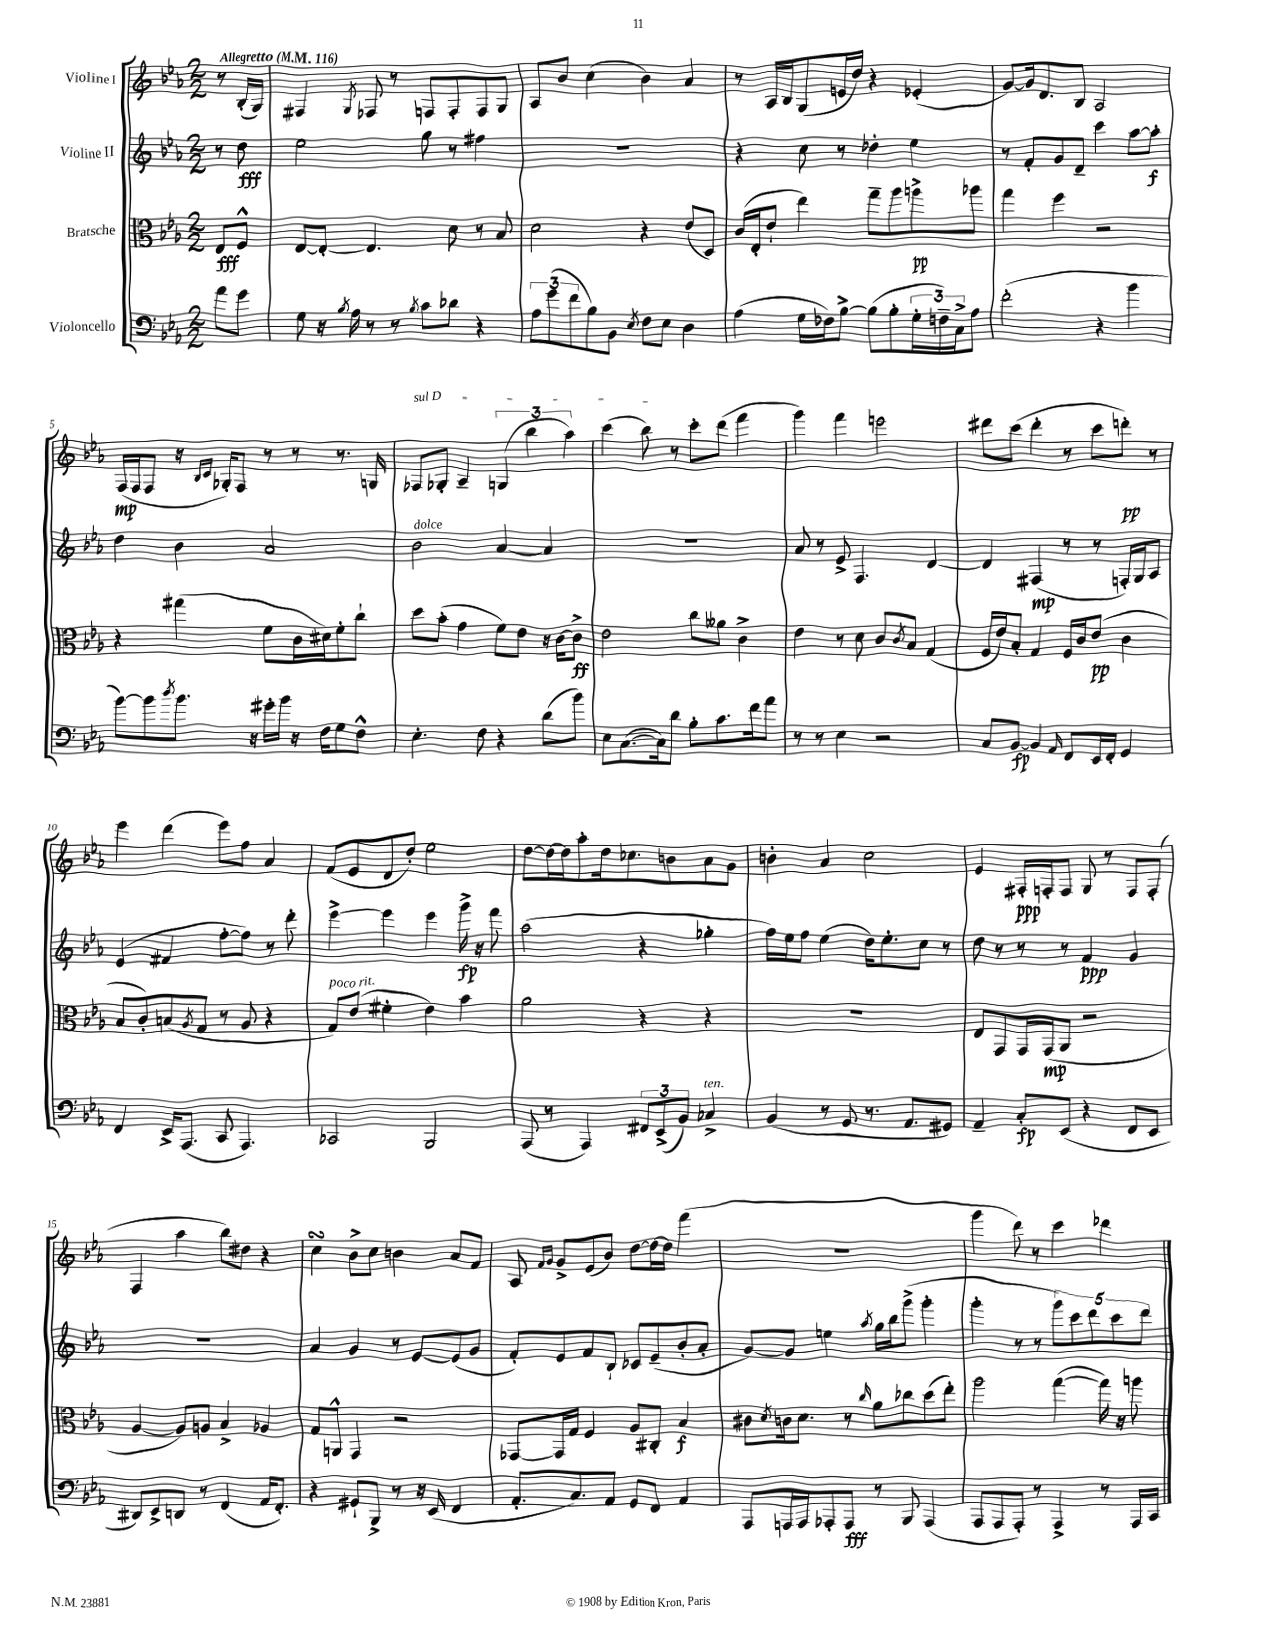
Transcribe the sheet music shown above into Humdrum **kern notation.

**kern	**kern	**kern	**kern
*staff4	*staff3	*staff2	*staff1
*clefF4	*clefC3	*clefG2	*clefG2
*k[b-e-a-]	*k[b-e-a-]	*k[b-e-a-]	*k[b-e-a-]
*M2/2	*M2/2	*M2/2	*M2/2
*MM116	*MM116	*MM116	*MM116
8a-\L	8E-/L	8r	8r
8g\J	8F^^/J	8dd\	(16B-'/LL
.	.	.	16G/JJ)
=	=	=	=
8G\	[8E-/L	2ee-\	4F#/
16r	8E-'/_J	.	.
8qB-/	.	.	.
16A-\	.	.	.
.	.	.	8qG/
8r	4.E-/]	.	8F-/
8r	.	.	8r
8qB-/	.	.	.
8c\L	.	8gg\	8F/L
8d-\J	8d\	8r	8F'/
4r	8r	4ff#\	8F/
.	8B-/	.	8G/J
=	=	=	=
12A-\L	2d\	1r	8A-/L
(12g\	.	.	.
.	.	.	8b-/J
12f\	.	.	.
8B-\)	.	.	(4cc\
8BB-\J	.	.	.
8qE-/	.	.	.
8F\L	4r	.	4b-\)
8E-\J	.	.	.
4D\	(8e-/L	.	4a-/
.	8D/J)	.	.
=	=	=	=
(4A-\	(16c/LL	4r	8r
.	16E-'/J	.	.
.	8e-`/J	.	16A-/LL
.	.	.	16B-/J
16G\LL	4ee-\)	8cc\	(8G/
16F-\J)	.	.	.
[8B-^\J	.	8r	16e/L
.	.	.	16dd/JJ)
(8B-\]L	8gg~\L	4dd-'\	4r
8B-'\	8aa-\	.	.
24G'\L	8aa^\	4ee-\	(4e-'/
24F~\)	.	.	.
24C^\J	.	.	.
8A-\J	8aa-\J	.	.
=	=	=	=
(2f'\	4gg\	8r	[8g/L)
.	.	8f'/L	16g/]k
.	.	.	8.d/
.	4ff\	8g/	.
.	.	8d~/J	8B-/J
4r	2r	4ccc\	2A-/
4b-\	.	[8aa-\L	.
.	.	8aa-'\]J	.
=	=	=	=
[8b-\L)	4r	4dd\	(16F/LL
.	.	.	16F/J
8b-\]	.	.	8F/J
8qdd/	.	.	.
8.b-\J	(4gg#\	4b-\	16r
.	.	.	16qqB-/LL
.	.	.	16qqc/JJ
.	.	.	16G-'/LK)
.	.	.	8F/J
16r	.	.	.
16g#'\LL	8f\L	2a-/	8r
16b-\JJ	.	.	.
16r	16c\L	.	8r
16F\LK	16d#\J)	.	.
8G\	8f'\	.	8.r
8F^^\J	8cc`\J	.	.
.	.	.	16G/
=	=	=	=
4.E-'\	8dd\L	2b-\	8F-/L
.	(8b-'\J	.	8G-'/J
.	4g\	.	4A-~/
8F\	.	.	.
4r	8f\L)	[4a-/	(6G/
.	8e-\J	.	.
.	.	.	6bb-\
(8d\L	16r	4a-/]	.
.	[16c\LK	.	.
.	.	.	6aa-\)
8b-\J)	8c^\]J	.	.
=	=	=	=
8E-\L	2e-\	1r	(4ccc\
([8.C\	.	.	.
.	.	.	8bb-\)
16C\]k)	.	.	.
8d\J	.	.	8r
8B-'\L	8cc\L	.	8ccc'\L
8.c\	8a--\J	.	(8ddd\J
.	4c^\	.	4fff\
16f\k	.	.	.
8a-\J	.	.	.
=	=	=	=
8r	4e-\	8a-/	4ggg\)
8r	.	8r	.
4E-\	8r	8e-^/	4fff\
.	8d\	4.F/	.
2r	8c/L	.	2eee\
.	8qc/	.	.
.	8B-/J	.	.
.	(4G/	[4d/	.
=	=	=	=
8C/L	16F/LL	4d/]	8ddd#\L
.	16e-/J)	.	.
[8BB-/J	8B-'/J	.	(8ccc\J
4BB-/]	4G/	(4F#/	4ddd#'\
16qqAA-/	.	.	.
8FF/L	16F/LL	8r	8r
.	16c/J	.	.
16EE-/L	(8e-/J	8r	8ccc\L
16FF'/JJ	.	.	.
4GG/	4c\	16F'/LL)	8ddd'\J)
.	.	16G/J	.
.	.	8A-/J	8r
=	=	=	=
4FF/	8B-/L	(4e-/	4eee-\
.	8c'/)	.	.
16EE-^/LK	(8B/	4f#/	(4ddd\
(8.AAA-/J	.	.	.
.	8qA-/	.	.
.	8G/J	.	.
8CC/	8r	[8ff'\L	8eee-\L)
4.AAA-/)	8A-/	8ff\]J)	8ff\J
.	4r	8r	4a-/
.	.	8ddd'\	.
=	=	=	=
2CC-/	8G/L)	[4eee-^\	(8f/L
.	(8e-/J	.	8e-/
.	4f#'\	4eee-\]	8d/
.	.	.	8dd'/J)
2BBB-/	4e-\)	4eee-\	2ee-\
.	4b-\	16ggg^\	.
.	.	16r	.
.	.	8fff\	.
=	=	=	=
(8AAA-/	2a-\	(2aa-\	[8dd\L
8r	.	.	16dd\_L
.	.	.	16dd\]J
4AAA-/)	.	.	8aa-'\
.	.	.	16dd\k
.	.	.	8.cc-\
12FF#/L	4r	4r	.
(12EE-^/	.	.	.
.	.	.	8b\
12BB-/J)	.	.	.
4C-^/	4r	4gg-'\	8a-\
.	.	.	8g\J
=	=	=	=
(4BB-/	1r	16ff\LL)	4b'\
.	.	16ee-\J	.
.	.	8ff\J	.
8r	.	(4ee-\	4a-/
8GG/	.	.	.
8.r	.	16dd\LK)	2cc\
.	.	8.ee-'\	.
8.AA-/L	.	.	.
.	.	8cc\J	.
8GG#/J)	.	8r	.
=	=	=	=
4AA-~/	8E-/L	8dd\	4e-/
.	8GG/	8r	.
8C'/L	16GG/L	8r	16F#'/LL
.	(16GG/J	.	16F'/J
(8EE-/J	8AA-/J	8r	8F/J
4r	2r	4f/	8G/
.	.	.	8r
8FF/L	.	4g/	8F/L
8EE-/J	.	.	(8F'/J
=	=	=	=
8DD#/L)	[4A-/	1r	4F/
8EE-^/	.	.	.
8DD/J	8A-/]L)	.	4aa-\
8r	8A/J	.	.
(4FF/	4B-^/	.	8bb-\L)
.	.	.	8dd#\J
16AA-/LK	4A-/	.	4r
8.FF'/J)	.	.	.
=	=	=	=
4r	8G/L	4a-/	4cc\
.	8AA^^/J	.	.
8GG#`/L	4GG/	4g/	8b-^\L
8BBB-^/J	.	.	8cc\J
8r	2r	8r	4b\
16r	.	[8e-/L	.
(16EE-/	.	.	.
4FF/	.	(8e-/]	8a-/L
.	.	8g/J	8f/J
=	=	=	=
8.AA-'/L	[8GG-/L	8f'/L)	8A-/
.	.	.	16qqf/LL
.	.	.	16qqg/JJ
.	16GG-/]L	8e-/	8g^/L
8.C/)	16G/JJ	.	.
.	4F/	8f/	(8e-/
8AA-/J	.	8B-`/J	8b-/J)
8GG/L	8A-/L	8c-/L	[8dd\L
8FF/J	8C#'/J	(8e-~/	16dd\_L
.	.	.	16dd\]JJ
4AA-/	4B-/	8b-'/	(4fff\
.	.	8a-'/J	.
=	=	=	=
8AAA-/L	8c#\L	[8g/L)	1r
.	8qd/	.	.
16AAA/L	16c\k	8g/]J	.
16AAA/J	8.d\J	.	.
8AAA-'/	.	4ee\	.
8AAA-/J	8r	.	.
.	16qqcc/	8qaa-/	.
8r	8a-\L	16gg\LL	.
.	.	16bb-\J	.
8BBB-/	8cc-\	(8ggg^\J	.
(4AAA-/	(8dd\	4ggg'\	.
.	8ee-'\J)	.	.
=	=	=	=
8AAA-/L	2aa-\	4ggg'\	4ggg\
8AAA-/	.	.	.
8AAA-'/J)	.	8r	8ddd\)
8r	.	8r	8r
4AAA-^/	([4gg\	10ggg\L)	4ccc\
.	.	10ccc\	.
.	.	10ddd\	.
8r	16gg\])	.	4ddd-\
.	.	10ccc\	.
.	16r	.	.
16AAA-/LL	8aa\	.	.
.	.	10ddd\J	.
16CC/JJ	.	.	.
==	==	==	==
*-	*-	*-	*-
